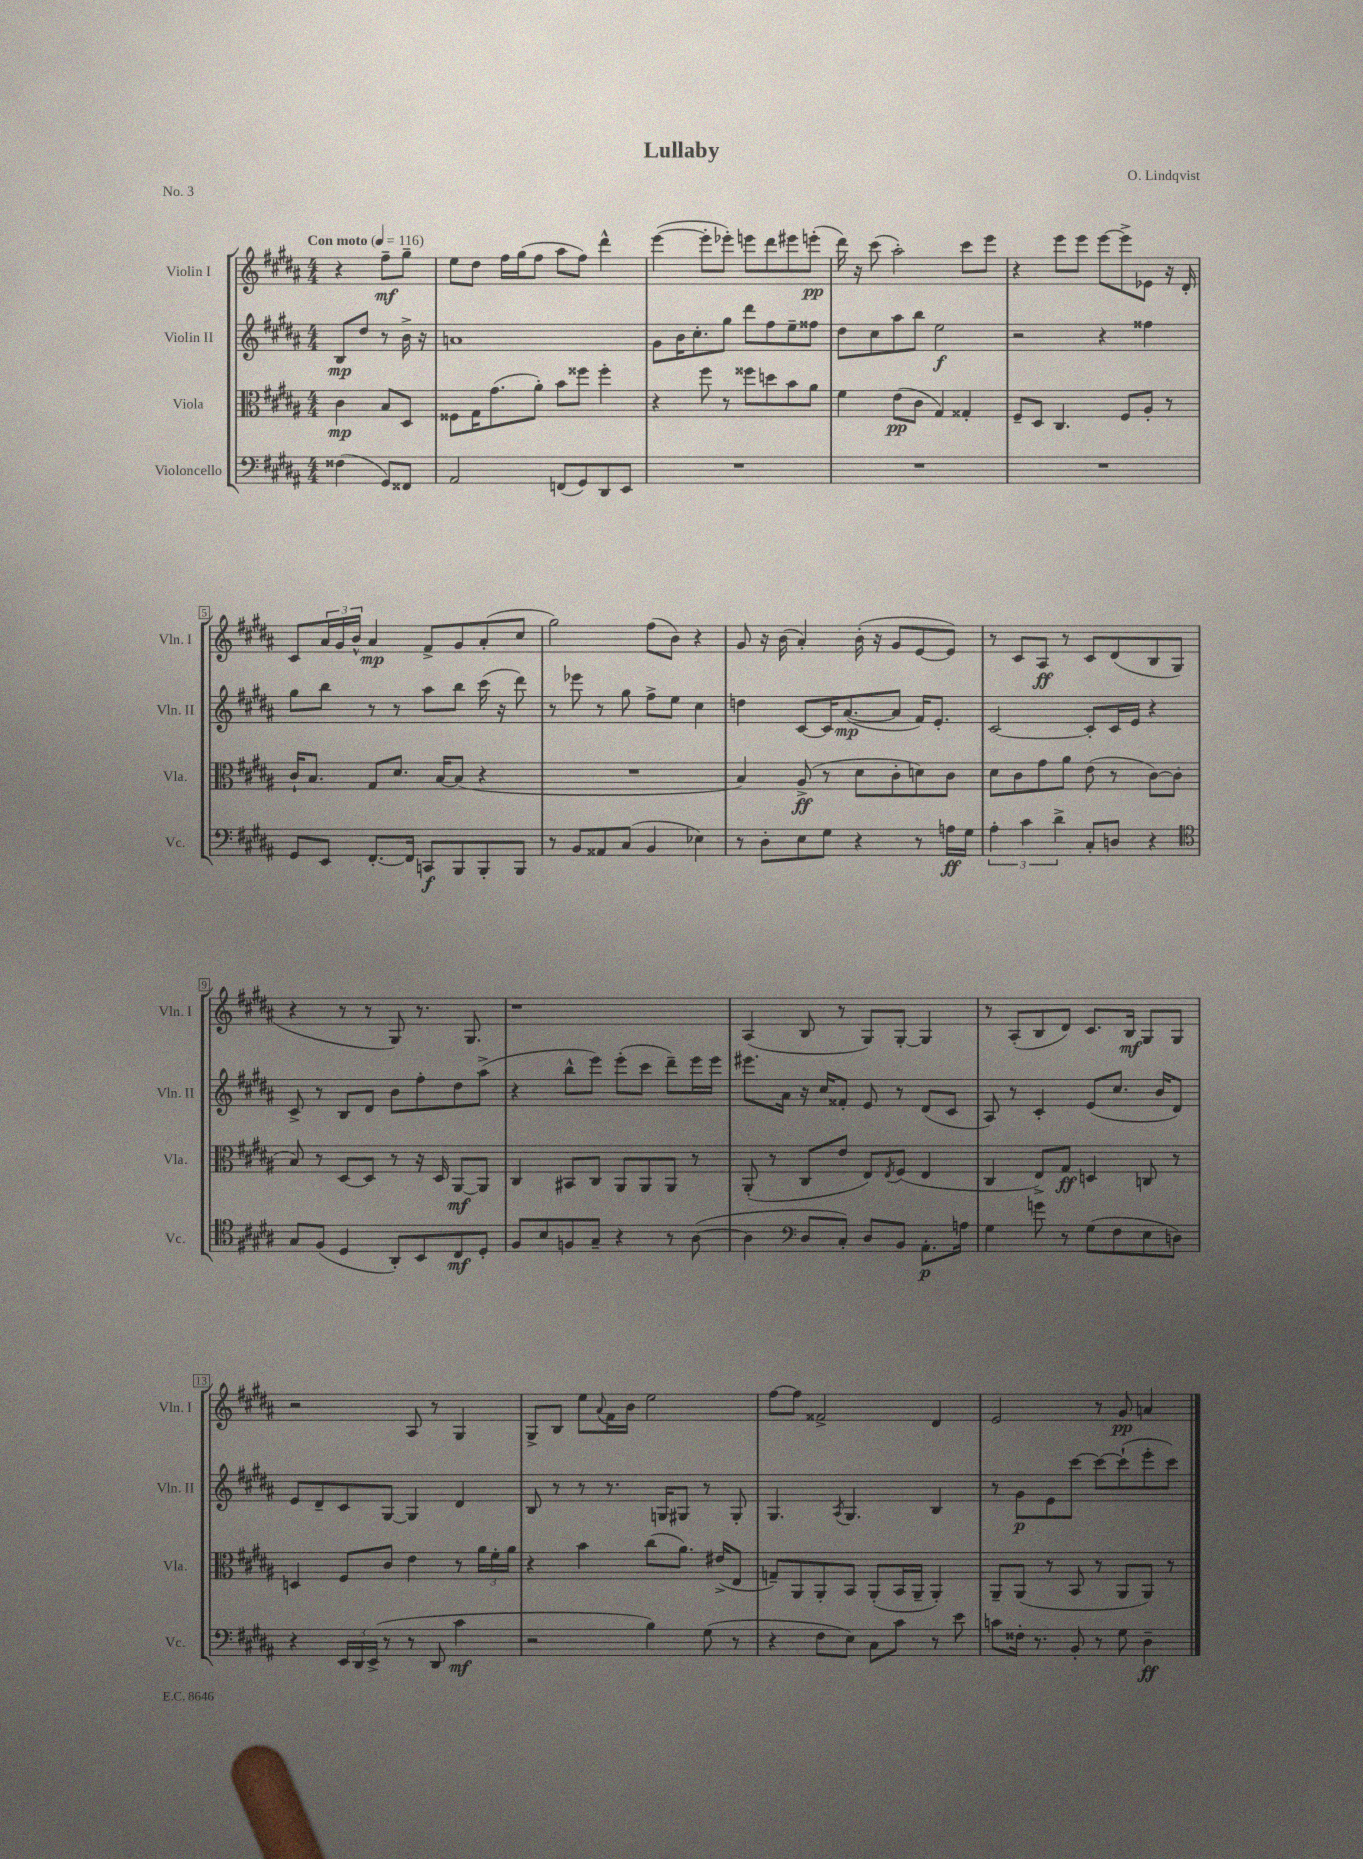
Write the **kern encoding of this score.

**kern	**dynam	**kern	**dynam	**kern	**dynam	**kern	**dynam
*part4	*part4	*part3	*part3	*part2	*part2	*part1	*part1
*staff4	*staff4	*staff3	*staff3	*staff2	*staff2	*staff1	*staff1
*I"Violoncello	*	*I"Viola	*	*I"Violin II	*	*I"Violin I	*
*I'Vc.	*	*I'Vla.	*	*I'Vln. II	*	*I'Vln. I	*
*clefF4	*	*clefC3	*	*clefG2	*	*clefG2	*
*k[f#c#g#d#a#]	*	*k[f#c#g#d#a#]	*	*k[f#c#g#d#a#]	*	*k[f#c#g#d#a#]	*
*M4/4	*	*M4/4	*	*M4/4	*	*M4/4	*
*MM116	*	*MM116	*	*MM116	*	*MM116	*
=	=	=	=	=	=	=	=
!	!	!	!	!	!	!LO:TX:a:B:t=Con moto	!
(4F##X\	.	4c#\	mp	8B/L	mp	4r	.
.	.	.	.	8dd#/J	.	.	.
8GG#/L)	.	8B/L	.	8r	.	8ff#~\L	mf
8FF##X/J	.	8D#/J	.	16b^\	.	8gg#~\J	.
.	.	.	.	16r	.	.	.
=1	=1	=1	=1	=1	=1	=1	=1
2AA#/	.	8F##X\L	.	1an	.	8ee\L	.
.	.	16G#\K	.	.	.	8dd#\J	.
.	.	(8.g#\	.	.	.	.	.
.	.	.	.	.	.	16ff#\LL	.
.	.	.	.	.	.	(16gg#\J	.
.	.	8a#'\J)	.	.	.	8ff#\J	.
(8FFn/L	.	8b\L	.	.	.	8aa#\L	.
8GG#/)	.	8ff##X\J	.	.	.	8ff#\J)	.
8DD#/	.	4ff##'\	.	.	.	4ddd#^^\	.
8EE/J	.	.	.	.	.	.	.
=2	=2	=2	=2	=2	=2	=2	=2
1r	.	4r	.	8g#\L	.	([4eee\	.
.	.	.	.	16b\K	.	.	.
.	.	.	.	8.cc#'\	.	.	.
.	.	8ff#\	.	.	.	8eee'\L]	.
.	.	8r	.	8gg#\J	.	8eee-X'\J)	.
.	.	8ff##X\L	.	8ddd#\L	.	8eeen\L	.
.	.	8ddn\	.	8ff#\	.	8ddd#\	.
.	.	8b\	.	8ee~\	.	8eee#X\	.
.	.	8a#\J	.	8ff##X\J	.	(8eeen'\J	pp
=3	=3	=3	=3	=3	=3	=3	=3
1r	.	4f#\	.	8dd#\L	.	16ddd#\)	.
.	.	.	.	.	.	16r	.
.	.	.	.	8cc#\	.	(8ccc#\	.
.	.	(8e\L	pp	8aa#\	.	2aa#'\)	.
.	.	8c#\J	.	8bb\J	.	.	.
.	.	4G#/)	.	2ee\	f	.	.
.	.	4G##X'/	.	.	.	8ccc#\L	.
.	.	.	.	.	.	8eee\J	.
=4	=4	=4	=4	=4	=4	=4	=4
1r	.	8F#~/L	.	2r	.	4r	.
.	.	8D#/J	.	.	.	.	.
.	.	4.C#/	.	.	.	8eee\L	.
.	.	.	.	.	.	8eee\J	.
.	.	.	.	4r	.	[8eee\L	.
.	.	8F#/L	.	.	.	8eee^\]	.
.	.	8A#'/J	.	4ff##X\	.	8e-X\J	.
.	.	8r	.	.	.	16r	.
.	.	.	.	.	.	16d#'/	.
!!LO:LB:g=z
=5	=5	=5	=5	=5	=5	=5	=5
8GG#/L	.	16c#`/KL	.	8gg#\L	.	8c#/L	.
.	.	8.B/J	.	.	.	.	.
8EE/J	.	.	.	8bb\J	.	24a#/L	.
.	.	.	.	.	.	24g#/	.
.	.	.	.	.	.	24b^^/JJ	.
[8.FF#'/L	.	8G#/L	.	8r	.	4a#/	mp
.	.	8.d#/J	.	8r	.	.	.
16FF#/Jk]	.	.	.	.	.	.	.
8CCn/L	f	.	.	8aa#\L	.	8f#^/L	.
.	.	[16B/KL	.	.	.	.	.
8BBB/	.	(8B/J]	.	8bb\J	.	8g#/	.
8BBB'/	.	4r	.	(16ccc#\	.	(8a#'/	.
.	.	.	.	16r	.	.	.
8BBB/J	.	.	.	8ddd#\)	.	8cc#/J	.
=6	=6	=6	=6	=6	=6	=6	=6
8r	.	1r	.	8r	.	2gg#\)	.
8BB/L	.	.	.	8eee-X\	.	.	.
8AA##X/	.	.	.	8r	.	.	.
(8C#/J	.	.	.	8gg#\	.	.	.
4BB/	.	.	.	8ff#^\L	.	(8ff#\L	.
.	.	.	.	8ee\J	.	8b\J)	.
4E-X\)	.	.	.	4cc#\	.	4r	.
=7	=7	=7	=7	=7	=7	=7	=7
8r	.	4B/)	.	4ddn\	.	8g#/	.
8D#'\L	.	.	.	.	.	16r	.
.	.	.	.	.	.	(16b\	.
8E\	.	(8A#^/	ff	[8c#/L	.	4a#'/)	.
8G#\J	.	8r	.	16c#/K]	.	.	.
.	.	.	.	([8.a#/	mp	.	.
4r	.	8d#\L	.	.	.	(16b'\	.
.	.	.	.	.	.	16r	.
.	.	8c#'\	.	8a#/J]	.	8g#/L	.
8r	.	8dn\)	.	16f#/KL)	.	[8e/	.
.	.	.	.	8.e'/J	.	.	.
16An\LL	ff	8c#\J	.	.	.	8e/J])	.
16G#\JJ	.	.	.	.	.	.	.
=8	=8	=8	=8	=8	=8	=8	=8
6A#'\	.	8d#\L	.	[2c#/	.	8r	.
.	.	8c#\	.	.	.	8c#/L	.
6c#\	.	.	.	.	.	.	.
.	.	8g#\	.	.	.	8A#/J	ff
6d#^\	.	.	.	.	.	.	.
.	.	8a#\J	.	.	.	8r	.
8C#'/L	.	(8e\	.	8c#'/L]	.	8c#/L	.
8Dn/J	.	8r	.	16c#/L	.	(8d#/	.
.	.	.	.	16e/JJ	.	.	.
4r	.	[8c#\L)	.	4r	.	8B/	.
.	.	(8c#\J]	.	.	.	8G#/J	.
!!LO:LB:g=z
=9	=9	=9	=9	=9	=9	=9	=9
*clefC4	*	*	*	*	*	*	*
8G#/L	.	8B/)	.	8c#^/	.	4r	.
(8F#/J	.	8r	.	8r	.	.	.
4D#/	.	[8D#/L	.	8B/L	.	8r	.
.	.	8D#/J]	.	8d#/J	.	8r	.
8AA#'/L)	.	8r	.	8b\L	.	8G#/)	.
8BB/	.	16r	.	8ff#'\	.	8.r	.
.	.	16D#/	.	.	.	.	.
8C#/	mf	[8AA#/L	mf	8dd#\	.	.	.
.	.	.	.	.	.	8.G#/	.
8D#'/J	.	8AA#/J]	.	(8aa#^\J	.	.	.
=10	=10	=10	=10	=10	=10	=10	=10
8F#/L	.	4C#/	.	4r	.	1r	.
8B/	.	.	.	.	.	.	.
8Fn/	.	8BB#X/L	.	8bb^^\L	.	.	.
8G#~/J	.	8C#/J	.	8eee\J)	.	.	.
4r	.	8AA#/L	.	(8eee'\L	.	.	.
.	.	8AA#/	.	8ccc#\J	.	.	.
8r	.	8AA#/J	.	8ddd#~\L)	.	.	.
([8A#\	.	8r	.	16eee\L	.	.	.
.	.	.	.	16eee\JJ	.	.	.
=11	=11	=11	=11	=11	=11	=11	=11
4A#\]	.	(8AA#'/	.	8.eee#X\L	.	(4A#/	.
.	.	8r	.	.	.	.	.
.	.	.	.	16a#\Jk	.	.	.
*clefF4	*	*	*	*	*	*	*
8D#/L	.	8C#/L	.	16r	.	8B/	.
.	.	.	.	16cc#/KL	.	.	.
8C#'/J)	.	8e/J	.	8f##X'/J	.	8r	.
8D#/L	.	8E/L)	.	8e/	.	8G#/L)	.
.	.	8qE/	.	.	.	.	.
8BB/J	.	(8F#/J	.	8r	.	[8G#'/J	.
8.AA#'\L	p	4E/	.	(8d#/L	.	4G#/]	.
.	.	.	.	8c#/J	.	.	.
16An\Jk	.	.	.	.	.	.	.
=12	=12	=12	=12	=12	=12	=12	=12
4G#\	.	4C#/	.	8A#/)	.	8r	.
.	.	.	.	8r	.	(8A#'/L	.
8gn\	.	8E^/L)	.	4c#'/	.	8B/	.
8r	.	8G#/J	ff	.	.	8d#/J)	.
(8G#\L	.	4Dn/	.	(8e/L	.	8.c#/L	.
8F#\	.	.	.	8.cc#/J	.	.	.
.	.	.	.	.	.	16B/Jk	mf
8E\	.	8Cn/	.	.	.	8G#/L	.
.	.	.	.	16b/KL	.	.	.
8Dn\J)	.	8r	.	8d#/J)	.	8G#/J	.
!!LO:LB:g=z
=13	=13	=13	=13	=13	=13	=13	=13
4r	.	4Dn/	.	8e/L	.	2r	.
.	.	.	.	8d#~/	.	.	.
24EE/LL	.	8F#/L	.	8c#/	.	.	.
24DD#/	.	.	.	.	.	.	.
(24EE^/JJ	.	.	.	.	.	.	.
8r	.	8c#/J	.	[8G#/J	.	.	.
8r	.	4e\	.	4G#/]	.	8A#/	.
8DD#/	.	.	.	.	.	8r	.
4c#\	mf	8r	.	4d#/	.	4G#/	.
.	.	24a#\LL	.	.	.	.	.
.	.	24f#'\	.	.	.	.	.
.	.	24a#\JJ	.	.	.	.	.
=14	=14	=14	=14	=14	=14	=14	=14
2r	.	4r	.	8B/	.	8G#^/L	.
.	.	.	.	8r	.	8B/J	.
.	.	4b\	.	8r	.	8ee\L	.
.	.	.	.	.	.	8qqa#/	.
.	.	.	.	8.r	.	16f#\L	.
.	.	.	.	.	.	16b\JJ	.
4B\)	.	(8cc#\L	.	.	.	2ee\	.
.	.	.	.	16Gn/KL	.	.	.
.	.	8.a#\J)	.	8G#X/J	.	.	.
(8G#\	.	.	.	8r	.	.	.
.	.	(16e#X^/KL	.	.	.	.	.
8r	.	8E/J	.	8G#'/	.	.	.
=15	=15	=15	=15	=15	=15	=15	=15
4r	.	8Gn~/L)	.	4.G#/	.	[8ff#\L	.
.	.	8AA#/	.	.	.	8ff#\J]	.
8F#\L	.	8AA#'/	.	.	.	2f##X^/	.
.	.	.	.	8qA#/	.	.	.
8E\J)	.	8BB/J	.	4.G#/	.	.	.
8C#\L	.	(8AA#'/L	.	.	.	.	.
8c#\J	.	16BB/L	.	.	.	.	.
.	.	16AA#~/JJ	.	.	.	.	.
8r	.	4AA#'/)	.	4B/	.	4d#/	.
8e\	.	.	.	.	.	.	.
=16	=16	=16	=16	=16	=16	=16	=16
8cn\L	.	8AA#~/L	.	8r	.	2e/	.
16F##X'\Jk	.	(8AA#/J	.	8g#\L	p	.	.
8.r	.	.	.	.	.	.	.
.	.	8r	.	8e\	.	.	.
8BB'/	.	8BB/	.	[8ccc#\J	.	.	.
8r	.	8r	.	8ccc#\L_	.	8r	.
8G#\	.	8AA#/L	.	(8ccc#`\]	.	8g#/	pp
4D#~\	ff	8AA#/J)	.	8eee'\	.	4an/	.
.	.	8r	.	8ccc#\J)	.	.	.
==	==	==	==	==	==	==	==
*-	*-	*-	*-	*-	*-	*-	*-
